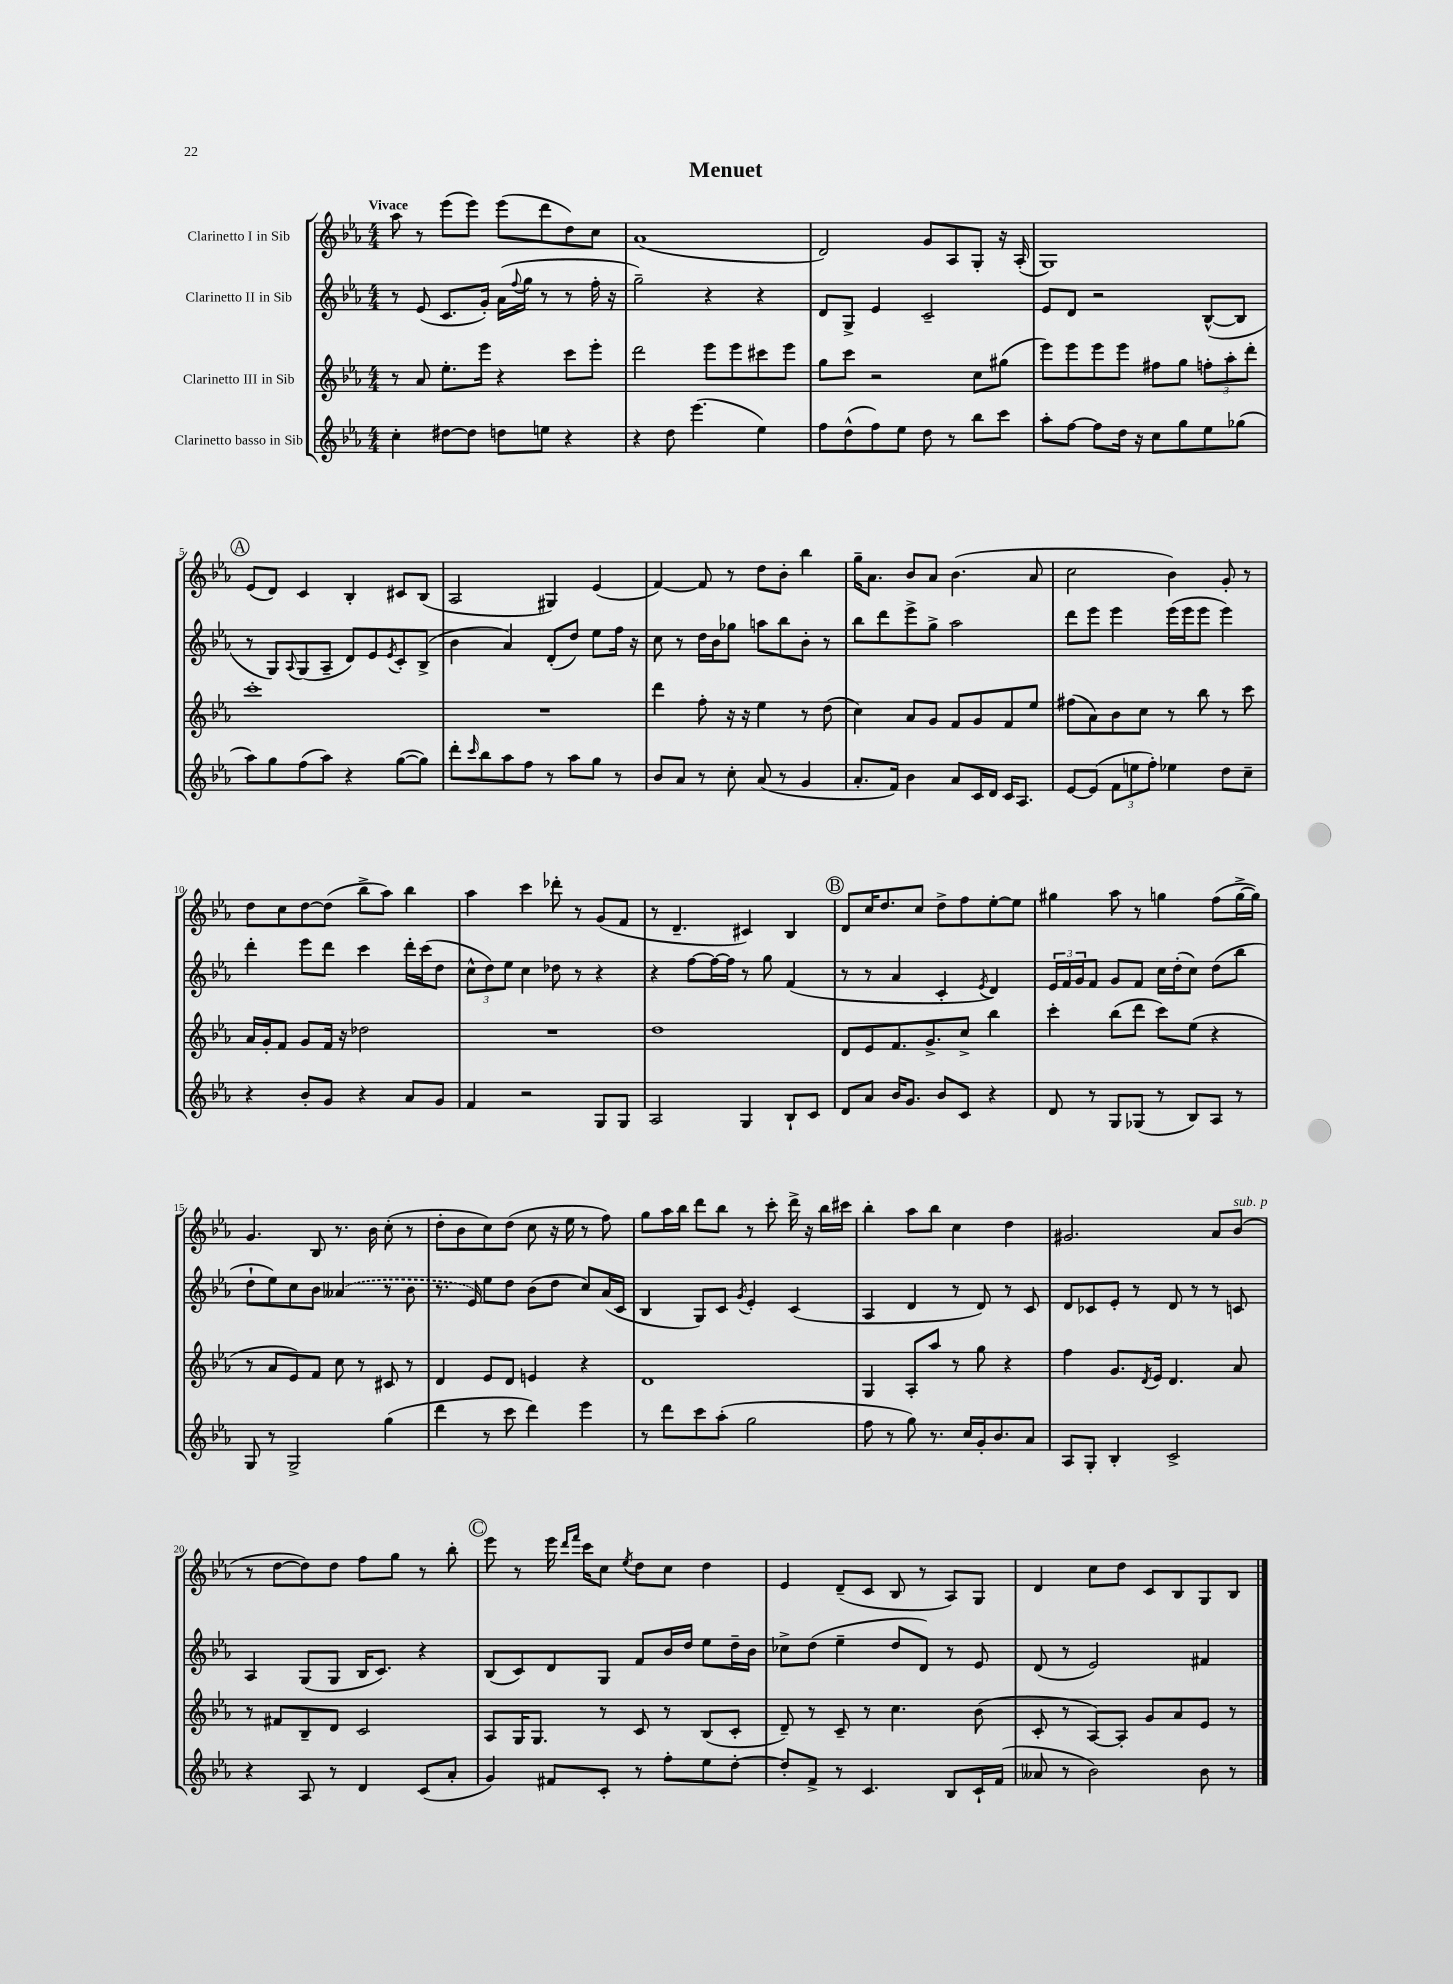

**kern	**kern	**kern	**kern
*part4	*part3	*part2	*part1
*staff4	*staff3	*staff2	*staff1
*I"Clarinetto basso in Sib	*I"Clarinetto III in Sib	*I"Clarinetto II in Sib	*I"Clarinetto I in Sib
*clefG2	*clefG2	*clefG2	*clefG2
*k[b-e-a-]	*k[b-e-a-]	*k[b-e-a-]	*k[b-e-a-]
*M4/4	*M4/4	*M4/4	*M4/4
=1	=1	=1	=1
!	!	!	!LO:TX:a:B:t=Vivace
4cc'\	8r	8r	8aa-\
.	8a-/	(8e-/	8r
[8dd#X\L	8.ee-'\L	8.c/L	(8eee-\L
8dd#\J]	.	.	8eee-\J)
.	16eee-\Jk	16g'/Jk)	.
8ddn\L	4r	(16a-\LL	(8eee-\L
.	.	8qqff/	.
.	.	16gg\JJ	.
8een\J	.	8r	8ddd\
4r	8ccc\L	8r	8dd\)
.	8eee-'\J	16ff'\	8cc\J
.	.	16r	.
=2	=2	=2	=2
4r	2ddd\	2gg~\)	(1a-
8dd\	.	.	.
(4.eee-\	.	.	.
.	8eee-\L	4r	.
.	8eee-\	.	.
4ee-\)	8ccc#X\	4r	.
.	8eee-\J	.	.
=3	=3	=3	=3
8ff\L	8gg\L	8d/L	2d/)
(8dd^^\	8ccc\J	8G^/J	.
8ff\)	2r	4e-/	.
8ee-\J	.	.	.
8dd\	.	2c~/	8g/L
8r	.	.	8A-/
8bb-\L	8cc\L	.	8G'/J
8ccc\J	(8gg#X\J	.	16r
.	.	.	(16A-'/
=4	=4	=4	=4
8aa-'\L	8eee-\L)	8e-/L	1G)
[8ff\J	8eee-\	8d/J	.
8ff\L]	8eee-\	2r	.
16dd\Jk	8eee-\J	.	.
16r	.	.	.
8cc\L	8ff#X\L	.	.
8gg\	8gg\J	.	.
8ee-\	12ffn'\L	([8B-^^/L	.
.	12aa-'\	.	.
(8gg-X\J	.	8B-/J]	.
.	12ddd'\J	.	.
!!LO:LB:g=z
!!LO:REH:place=s1:t=A
=5	=5	=5	=5
8aa-\L)	1ccc'	8r	(8e-/L
8gg\	.	8G/L)	8d/J)
.	.	8qqA-/	.
(8ff\	.	(8G/	4c/
8aa-\J)	.	8A-~/J	.
4r	.	8d/L)	4B-'/
.	.	8e-/	.
.	.	8qe-/	.
([8gg\L	.	8c'/	8c#X/L
8gg\J])	.	(8B-^/J	(8B-/J
=6	=6	=6	=6
8ddd'\L	1r	4b-\	2A-/
16qqccc/	.	.	.
8bb-\	.	.	.
8aa-\	.	4a-/)	.
8ff\J	.	.	.
8r	.	(8d'/L	4G#X/)
8aa-\L	.	8dd/J)	.
8gg\J	.	8ee-\L	(4e-/
8r	.	16ff\Jk	.
.	.	16r	.
=7	=7	=7	=7
8b-/L	4ddd\	8cc\	[4f/)
8a-/J	.	8r	.
8r	8ff'\	16dd\LL	8f/]
.	.	16b-\J	.
8cc'\	16r	8gg-X\J	8r
.	16r	.	.
(8a-/	4ee-\	8aan\L	8dd\L
8r	.	8bb-\	8b-'\J
4g/	8r	8b-'\J	4bb-\
.	(8dd\	8r	.
=8	=8	=8	=8
8.a-'/L	4cc\)	8bb-\L	16gg~\KL
.	.	.	8.a-\J
.	.	8ddd\	.
16f/Jk)	.	.	.
4b-\	8a-/L	8eee-^\	8b-/L
.	8g/J	8gg^\J	8a-/J
8a-/L	8f/L	2aa-\	(4.b-\
16c/L	8g/	.	.
16d/JJ	.	.	.
16c/KL	8f/	.	.
8.A-/J	.	.	.
.	8ee-/J	.	8a-/
=9	=9	=9	=9
[8e-/L	(8ff#X\L	8ddd\L	2cc\
(8e-/J]	8a-\)	8eee-\J	.
12f\L	8b-\	4eee-\	.
12een\	.	.	.
.	8cc\J	.	.
12ff'\J)	.	.	.
4ee-X\	8r	(16eee-\LL	4b-\)
.	.	16eee-\J	.
.	8bb-\	8eee-\J	.
8dd\L	8r	4eee-\)	8g'/
8cc~\J	8ccc\	.	8r
!!LO:LB:g=z
=10	=10	=10	=10
4r	16a-/LL	4ddd'\	8dd\L
.	16g'/J	.	.
.	8f/J	.	8cc\
8b-'/L	8g/L	8eee-\L	[8dd\
8g/J	16f/Jk	8ddd\J	(8dd\J]
.	16r	.	.
4r	2dd-X\	4ccc\	8bb-^\L
.	.	.	8aa-\J)
8a-/L	.	16ddd'\LL	4bb-\
.	.	(16ccc\J	.
8g/J	.	8dd\J	.
=11	=11	=11	=11
4f/	1r	12cc^^\L	4aa-\
.	.	12dd\)	.
.	.	12ee-\J	.
2r	.	4cc\	4ccc\
.	.	8dd-X\	8ddd-X'\
.	.	8r	8r
8G/L	.	4r	(8g/L
8G/J	.	.	8f/J
=12	=12	=12	=12
2A-/	1dd	4r	8r
.	.	.	4.d~/
.	.	[8ff\L	.
.	.	16ff\L_	.
.	.	16ff\JJ]	.
4G/	.	8r	4c#X/)
.	.	8gg\	.
8B-`/L	.	(4f/	4B-/
8c/J	.	.	.
!!LO:REH:place=s1:t=B
=13	=13	=13	=13
8d/L	8d/L	8r	8d/L
8a-/J	8e-/	8r	16cc/K
.	.	.	8.dd/
16b-/KL	8.f/	4a-/	.
8.g/J	.	.	.
.	.	.	8cc/J
.	8.g^/	.	.
8b-/L	.	4c'/	8dd^\L
8c/J	8cc^/J	.	8ff\
.	.	8qe-/	.
4r	4bb-\	4d/)	[8ee-'\
.	.	.	8ee-\J]
=14	=14	=14	=14
8d/	4ccc'\	24e-/LL	4gg#X\
.	.	24f/	.
.	.	24g/J	.
8r	.	8f/J	.
8G/L	(8bb-\L	8g/L	8aa-\
(8G-X/J	8ddd\J	8f/J	8r
8r	8ccc\L)	16cc\LL	4ggn\
.	.	(16dd'\J	.
8B-/L)	(8ee-\J	8cc\J)	.
8A-/J	4r	(8dd\L	(8ff\L
8r	.	8bb-\J	[16gg^\L
.	.	.	16gg\JJ])
!!LO:LB:g=z
=15	=15	=15	=15
8G/	8r	8dd`\L	4.g/
8r	8a-/L	8ee-\)	.
2G^/	8e-/)	8cc\	.
.	8f/J	8b-\J	8B-/
.	8cc\	(4a--X/	8.r
.	8r	.	.
.	.	.	16b-\
(4gg\	8c#X/	8r	(8cc'\
.	8r	8b-\	8r
=16	=16	=16	=16
4ddd\	4d/	8.r	8dd'\L
.	.	.	8b-\
.	.	16e-/)	.
8r	8e-/L	8ee-\L	8cc\)
8ccc\	8d/J	8dd\J	(8dd\J
4ddd\)	4en/	(8b-\L	8cc\
.	.	8dd\J	16r
.	.	.	16ee-\
4eee-\	4r	8cc/L)	8r
.	.	(16a-/L	8ff\)
.	.	16c/JJ	.
=17	=17	=17	=17
8r	1d	4B-/	8gg\L
8ddd\L	.	.	16aa-\L
.	.	.	16bb-\JJ
8ccc\	.	8G/L)	8ddd\L
(8aa-'\J	.	8c/J	8bb-\J
.	.	8qg/	.
2gg\	.	4e-'/	8r
.	.	.	8ccc'\
.	.	(4c/	16ddd^\
.	.	.	16r
.	.	.	16bb-\LL
.	.	.	16ccc#X\JJ
=18	=18	=18	=18
8ff\	4G/	4A-/	4bb-'\
8r	.	.	.
8gg\)	8A-'/L	4d/	8aa-\L
8.r	8aa-/J	.	8bb-\J
.	8r	8r	4cc\
16cc/LL	.	.	.
16g'/J	8gg\	8d/)	.
8.b-/	.	.	.
.	4r	8r	4dd\
8a-/J	.	8c/	.
=19	=19	=19	=19
8A-/L	4ff\	8d/L	2.g#X/
8G'/J	.	8c-X/	.
4B-'/	8.g/L	8e-'/J	.
.	.	8r	.
.	8qd/	.	.
.	16e-/Jk	.	.
2c^/	4.d/	8d/	.
.	.	8r	.
.	.	8r	8a-/L
!	!	!	!LO:TX:a:i:t=sub. p
.	8a-/	8cn/	(8b-/J
!!LO:LB:g=z
=20	=20	=20	=20
4r	8r	4A-/	8r
.	8f#X/L	.	[8dd\L
8A-/	8B-~/	(8G/L	8dd\])
8r	8d/J	8G/J	8dd\J
4d/	2c/	16B-/KL	8ff\L
.	.	8.c/J)	.
.	.	.	8gg\J
(8c/L	.	4r	8r
8a-'/J	.	.	8bb-'\
!!LO:REH:place=s1:t=C
=21	=21	=21	=21
4g/)	8A-/L	(8B-/L	8eee-\
.	16G/K	8c/)	8r
.	8.G/J	.	.
8f#X/L	.	8d/	16eee-\
.	.	.	16qqddd/LL
.	.	.	16qqfff/JJ
.	.	.	16ccc\KL
8c'/J	8r	8G/J	8cc\J
.	.	.	8qee-/
8r	8c/	8f/L	8dd\L
8ff'\L	8r	16b-/L	8cc\J
.	.	16dd/JJ	.
8ee-\	(8B-/L	8ee-\L	4dd\
[8dd'\J	8c'/J	16dd~\L	.
.	.	16b-\JJ	.
=22	=22	=22	=22
8dd'/L]	8d~/)	8cc-X^\L	4e-/
8f^/J	8r	(8dd\J	.
8r	8c~/	4ee-~\	(8d~/L
4.c/	8r	.	8c/J
.	4.cc\	8dd/L	8B-/
.	.	8d/J)	8r
8B-/L	.	8r	8A-/L)
16c`/L	(8b-\	8e-/	8G/J
(16f/JJ	.	.	.
=23	=23	=23	=23
8a--X/	8c'/	(8d/	4d/
8r	8r	8r	.
2b-\)	[8A-/L)	2e-/)	8cc\L
.	8A-'/J]	.	8dd\J
.	8g/L	.	8c/L
.	8a-/	.	8B-/
8b-\	8e-/J	4f#X/	8G/
8r	8r	.	8B-/J
==	==	==	==
*-	*-	*-	*-
